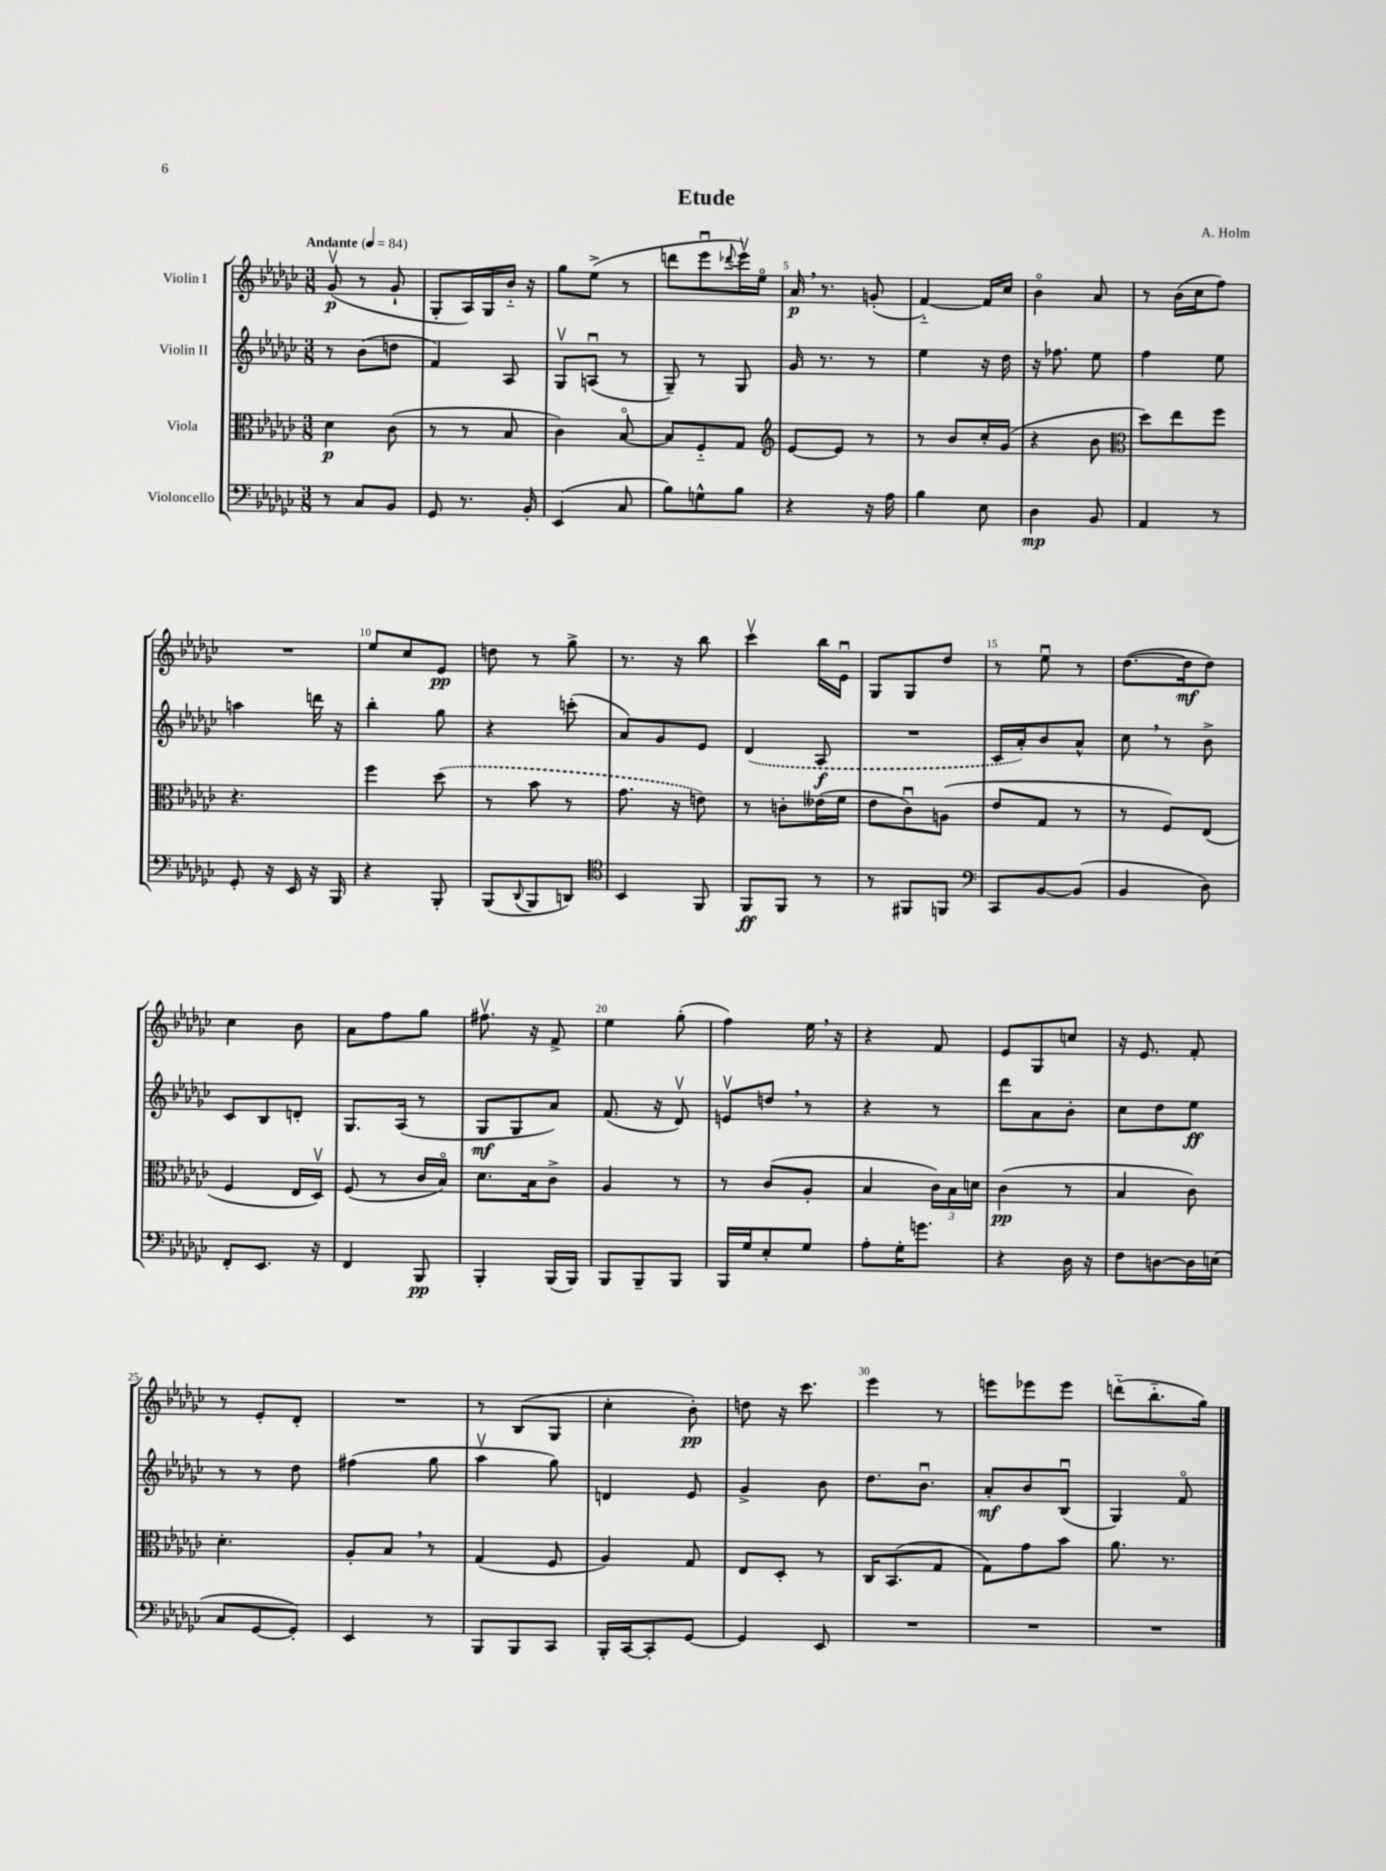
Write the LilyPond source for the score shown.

\header { title = "Etude" composer = "A. Holm" }
<<
\new StaffGroup <<
\new Staff = "s0" \with { instrumentName = "Violin I" } {
    \clef treble \key ges \major \numericTimeSignature \time 3/8 \tempo "Andante" 4 = 84
    ges'8\upbow\p( r8 ges'8-! |
    ges8-. aes16) ges16 bes'16-_ r16 |
    ges''8 ees''8->( r8 |
    d'''8 ees'''8\downbow \appoggiatura { des'''8 } ees'''16\upbow) ees''16\flageolet |
    aes'16\p \breathe r8. g'8-.( |
    f'4~-_) f'16 ces''16 |
    bes'4\flageolet aes'8 |
    r8 bes'16( ces''16 f''8) |
    R4. |
    ees''8 ces''8 ees'8\pp |
    d''8 r8 ges''8-> |
    r8. r16 bes''8 |
    ces'''4\upbow bes''16 ees'16\downbow |
    ges8 ges8 des''8 |
    r8 ees''8\downbow r8 |
    des''8.~( des''16\mf des''8) |
    ces''4 bes'8 |
    aes'8 f''8 ges''8 |
    fis''8.\upbow r16 f'8-> |
    ees''4 ges''8-.( |
    f''4) ees''16 \breathe r16 |
    r4 f'8 |
    ees'8 ges8 c''8 |
    r16 ees'8. f'8-. |
    r8 ees'8-. des'8-. |
    R4. |
    r8 bes8( ges8 |
    ces''4-. bes'8-.\pp) |
    d''8 r16 ces'''8. |
    ees'''4 r8 |
    e'''8 ees'''8 ees'''8 |
    d'''8-_( bes''8.-_ ges''16) \bar "|." |
}
\new Staff = "s1" \with { instrumentName = "Violin II" } {
    \clef treble \key ges \major \numericTimeSignature \time 3/8
    r8 bes'8( d''8 |
    f'4) aes8 |
    ges8\upbow a8\downbow( r8 |
    ges8--) r8 ges8 |
    ges'16 r8. r8 |
    ees''4 r16 des''16 |
    r16 fes''8. ees''8 |
    f''4 ees''8 |
    a''4 d'''16 r16 |
    bes''4-. ges''8 |
    r4 c'''8-.( |
    aes'8) ges'8 ees'8 |
    \once \slurDashed des'4( aes8\f |
    R4. |
    ces'16 aes'16-.) bes'8 aes'8-^ |
    ces''8 \breathe r8 bes'8-> |
    ces'8 bes8 d'8-. |
    ges8. aes16( r8 |
    ges8\mf ges8 aes'8) |
    f'8.( r16 des'8\upbow) |
    e'8\upbow d''8 \breathe r8 |
    r4 r8 |
    des'''8 aes'8 bes'8-. |
    ces''8 des''8 ees''8\ff |
    r8 r8 des''8 |
    fis''4( ges''8 |
    aes''4\upbow ges''8) |
    d'4 ees'8 |
    ges'4-> bes'8 |
    des''8. bes'8.\downbow |
    aes'8-.\mf bes'8 bes8\downbow( |
    ges4) f'8\flageolet \bar "|." |
}
\new Staff = "s2" \with { instrumentName = "Viola" } {
    \clef alto \key ges \major \numericTimeSignature \time 3/8
    des'4\p ces'8( |
    r8 r8 bes8 |
    ces'4) bes8~\flageolet |
    bes8 f8-_ ges8 |
    \clef treble ees'8~ ees'8 r8 |
    r8 bes'8 ces''16-. ges'16( |
    r4 bes'8 |
    \clef alto des''8) ees''8 f''8 |
    r4. |
    f''4 \once \slurDashed des''8( |
    r8 bes'8 r8 |
    ges'8. r16 e'8) |
    r8 c'8-. eeses'16( f'16 |
    ees'8 ces'8\downbow) a8( |
    ees'8 ges8 r8 |
    r8 f8) ees8( |
    f4 ees16 des16\upbow) |
    f8( r8 ces'16 bes16\flageolet) |
    des'8. bes16 ces'8-> |
    aes4 r8 |
    r8 ces'8( aes8-. |
    bes4 \tuplet 3/2 { ces'16) bes16 d'16 } |
    ces'4\pp( r8 |
    bes4 ces'8) |
    des'4.-. |
    aes8-. bes8 \breathe r8 |
    ges4( f8 |
    aes4) ges8 |
    ees8 des8-. r8 |
    ces16 bes,8.( ges8 |
    ges8) ges'8 bes'8 |
    aes'8. r8. \bar "|." |
}
\new Staff = "s3" \with { instrumentName = "Violoncello" } {
    \clef bass \key ges \major \numericTimeSignature \time 3/8
    r8 ces8 bes,8 |
    ges,8 r8. bes,16-. |
    ees,4( ces8 |
    bes8) g8-^ bes8 |
    r4 r16 aes16 |
    bes4 ees8 |
    des4\mp bes,8 |
    aes,4 r8 |
    ges,8-. r16 ees,16 r16 bes,,16 |
    r4 bes,,8-. |
    bes,,8( \appoggiatura { des,8 } bes,,8 d,8) |
    \clef tenor bes,4 f,8 |
    f,8\ff f,8 r8 |
    r8 fis,8 f,8 |
    \clef bass ces,8 bes,8~ bes,8( |
    bes,4 des8) |
    f,8-. ees,8. r16 |
    f,4 bes,,8\pp |
    bes,,4-. bes,,16( bes,,16) |
    bes,,8 bes,,8-- bes,,8 |
    bes,,16 ges16 ees8-. ges8 |
    aes8-. ges16-. g'8. |
    r4 des16 r16 |
    f8 d8~ d16 e16( |
    ces8 ges,8~ ges,8-.) |
    ees,4 r8 |
    bes,,8 bes,,8 ces,8 |
    bes,,16-. ces,16~ ces,8-. ges,8~ |
    ges,4 ees,8 |
    R4. |
    R4. |
    R4. \bar "|." |
}
>>
>>
\layout { \context { \Score \override BarNumber.break-visibility = ##(#f #t #t) barNumberVisibility = #(every-nth-bar-number-visible 5) } }
